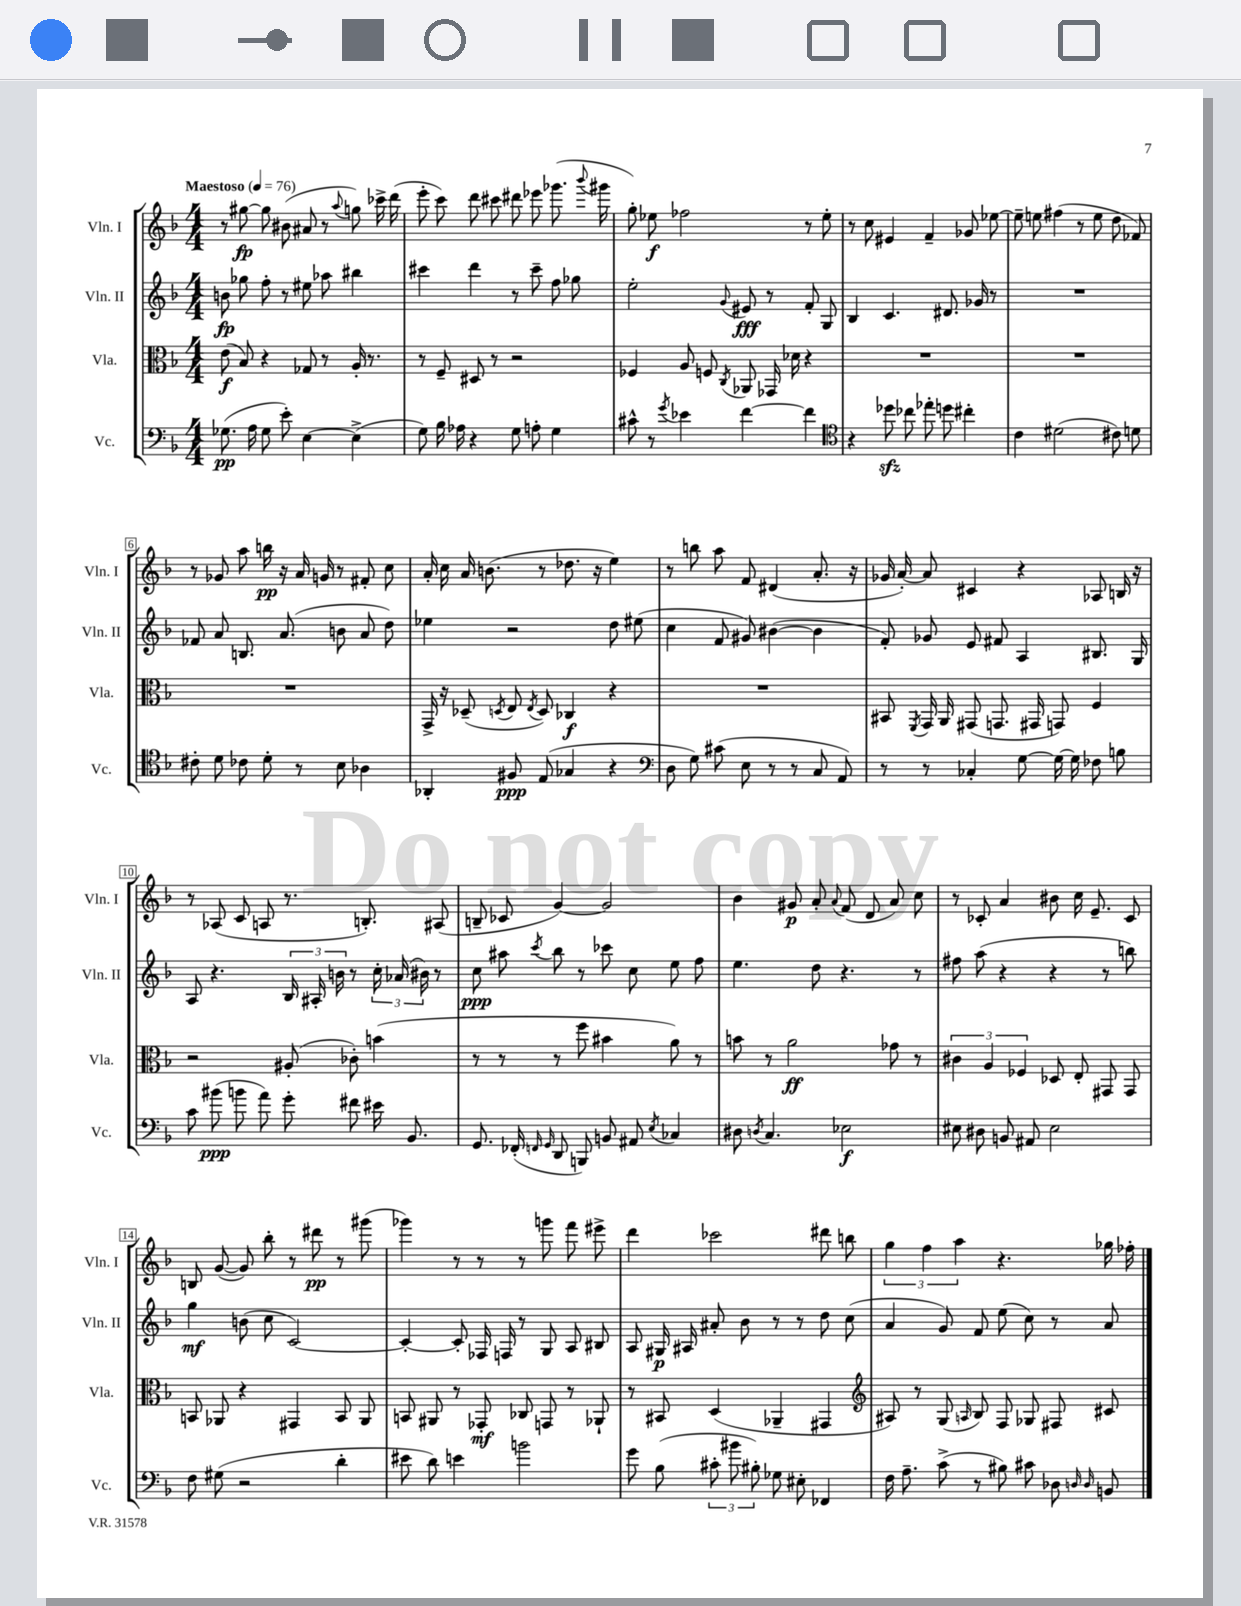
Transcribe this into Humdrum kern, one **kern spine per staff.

**kern	**kern	**kern	**kern
*staff4	*staff3	*staff2	*staff1
*clefF4	*clefC3	*clefG2	*clefG2
*k[b-]	*k[b-]	*k[b-]	*k[b-]
*M4/4	*M4/4	*M4/4	*M4/4
*MM76	*MM76	*MM76	*MM76
(8.G-	(8e	8b	8r
.	8B-)	8gg-	[8gg#
16A	.	.	.
8G-	4r	8ff'	8gg#]
8e')	.	8r	(8b#
[4E	8G-	8ee#	8a#
.	8r	8aa-	8r
.	.	.	8qqaa
(4E^]	16A'	4bb#	8gg)
.	8.r	.	.
.	.	.	16ccc-^
.	.	.	(16ddd
=	=	=	=
8G)	8r	4ccc#	8eee'
16B-	8F~	.	8ccc)
16A-	.	.	.
4r	8D#	4ddd	8ddd
.	8r	.	8ccc#
8G	2r	8r	8ddd#
8A'	.	8ccc#~	8eee-
4G	.	8ff	(8.ggg-
.	.	8gg-	.
.	.	.	8qqbbb-
.	.	.	16ggg#
=	=	=	=
8c#^^	4F-	2ee'	8gg')
8r	.	.	8ee-
8qg	.	.	.
4e-	8A	.	2ff-
.	8F	.	.
.	8qC	8qqg	.
[4f	8AA-	8e#	.
.	16GG-	8r	.
.	16d-	.	.
4f]	4r	8f'	8r
.	.	8G	8ee-'
=	=	=	=
*clefC4	*	*	*
4r	1r	4B-	8r
.	.	.	8cc
8dd-	.	4.c	4e#
8cc-	.	.	.
8ee-'	.	.	4f~
8dd	.	8.d#	.
4cc#'	.	.	8g-
.	.	16g-	.
.	.	8r	[8ee-
=	=	=	=
4c	1r	1r	8ee-~]
.	.	.	8ee
(2d#	.	.	(4ff#
.	.	.	8r
.	.	.	8ee
8c#)	.	.	8dd
8d	.	.	8f-)
=	=	=	=
8c#'	1r	8f-	8r
8d	.	8a	8g-
8c-	.	8.B	8aa
8d'	.	.	16bb
.	.	(8.a	16r
8r	.	.	16a
.	.	.	16g
8B-	.	8b	8r
4A-	.	8a	8f#'
.	.	8dd)	8cc
=	=	=	=
4AA-'	16GG^	4ee-	16a'
.	16r	.	16cc
.	(8D-~	.	16a
.	.	.	(8.b
.	8qD	.	.
8F#	8E	2r	.
.	8qE	.	.
(8E	8D)	.	8r
4G-	4C-	.	8.dd-
.	.	.	16r
4r	4r	8dd	4ee)
.	.	(8ee#	.
=	=	=	=
*clefF4	*	*	*
8D	1r	4cc	8r
8G)	.	.	8bb
(8c#	.	8f	8aa
8E	.	8g#)	8f
8r	.	([4b#	(4d#
8r	.	.	.
8C	.	4b#]	8.a'
8AA)	.	.	.
.	.	.	16r
=	=	=	=
8r	8BB#	8f')	16g-
.	.	.	[16a')
.	8qFF	.	.
8r	16GG	8g-	8a]
.	16AA	.	.
4C-'	(8GG#	8e	4c#
.	8.GG	8f#	.
[8G	.	4A	4r
.	16GG#	.	.
16G_	8GG)	.	.
16G]	.	.	.
8F-	4F	8.B#	8A-
8B	.	.	16B
.	.	16G	16r
=	=	=	=
8c	2r	8A	8r
(8b#	.	4.r	(8A-
8b	.	.	8c
8a)	.	.	8A
8g'	(8A#'	24B-	8.r
.	.	24A#'	.
.	.	24b	.
8f#	8c-')	8r	.
.	.	.	8.B')
16e#	(4b	24cc'	.
.	.	(24a-	.
8.BB-	.	.	.
.	.	24b#)	.
.	.	8r	(8A#
=	=	=	=
8.GG	8r	8cc	8B~
.	8r	8aa#	8c-
(16FF-'	.	.	.
16qqFF	.	.	.
16qqGG	.	8qccc	.
8DD	8r	8bb-	[4g)
8BBB)	8ff	8r	.
8BB	4b#	8ccc-	2g]
8AA#	.	8cc	.
8qE	.	.	.
4C-	8a)	8ee	.
.	8r	8ff	.
=	=	=	=
8D#	8b	4.ee	4b-
8qD	.	.	.
4.C	8r	.	.
.	2a	.	8g#
.	.	8dd	8a'
.	.	.	8qqa
2E-	.	4.r	(8f
.	.	.	8d
.	8g-	.	8a)
.	8r	8r	8cc
=	=	=	=
8E#	6c#	8ff#	8r
8D#	.	(8aa	8c-'
.	6A	.	.
8BB	.	4r	4a
.	6F-	.	.
8AA#	.	.	.
2E#	8D-	4r	8b#
.	8E'	.	16cc
.	.	.	8.e~
.	8GG#	8r	.
.	8GG#	8bb)	8c-
=	=	=	=
8F	8BB	4gg	8B
(8G#	8AA-	.	([8g
2r	4r	(8b	8g])
.	.	8cc	8bb-'
.	4GG#	[2c)	8r
.	.	.	8ddd#
4d'	8BB	.	8r
.	8AA-	.	(8ggg#
=	=	=	=
8e#	8BB	4c'_	4ggg-)
8d)	8AA#	.	.
4e	8r	8c']	8r
.	8GG-'	16F-	8r
.	.	16F	.
2b	8C-	8r	8r
.	8GG	8G	8ggg
.	8r	8A	8fff
.	8AA-`	8B#	8eee#^
=	=	=	=
8g	8r	8A	4ddd
(8B-	8BB#	16G#	.
.	.	16A#	.
12c#'	(4D	8a#'	2ccc-
12b#	.	.	.
.	.	8b-	.
12B#')	.	.	.
8G-	4AA-~	8r	.
8E#'	.	8r	.
4FF-	4GG#	8dd	8ddd#
.	.	(8cc	8bb
=	=	=	=
*	*clefG2	*	*
16F	8A#)	4a	6gg
8.A~	.	.	.
.	8r	.	.
.	.	.	6ff
(8c^	(8G	8g)	.
.	.	.	6aa
.	16qqA	.	.
8r	8B-)	8f	.
8B#)	8F	(8ee	4.r
8c#	8G-	8cc)	.
8D-	8F#	8r	.
16qqD	.	.	.
16qqD	.	.	.
8BB	8c#	8a	16gg-
.	.	.	16ff-'
==	==	==	==
*-	*-	*-	*-
